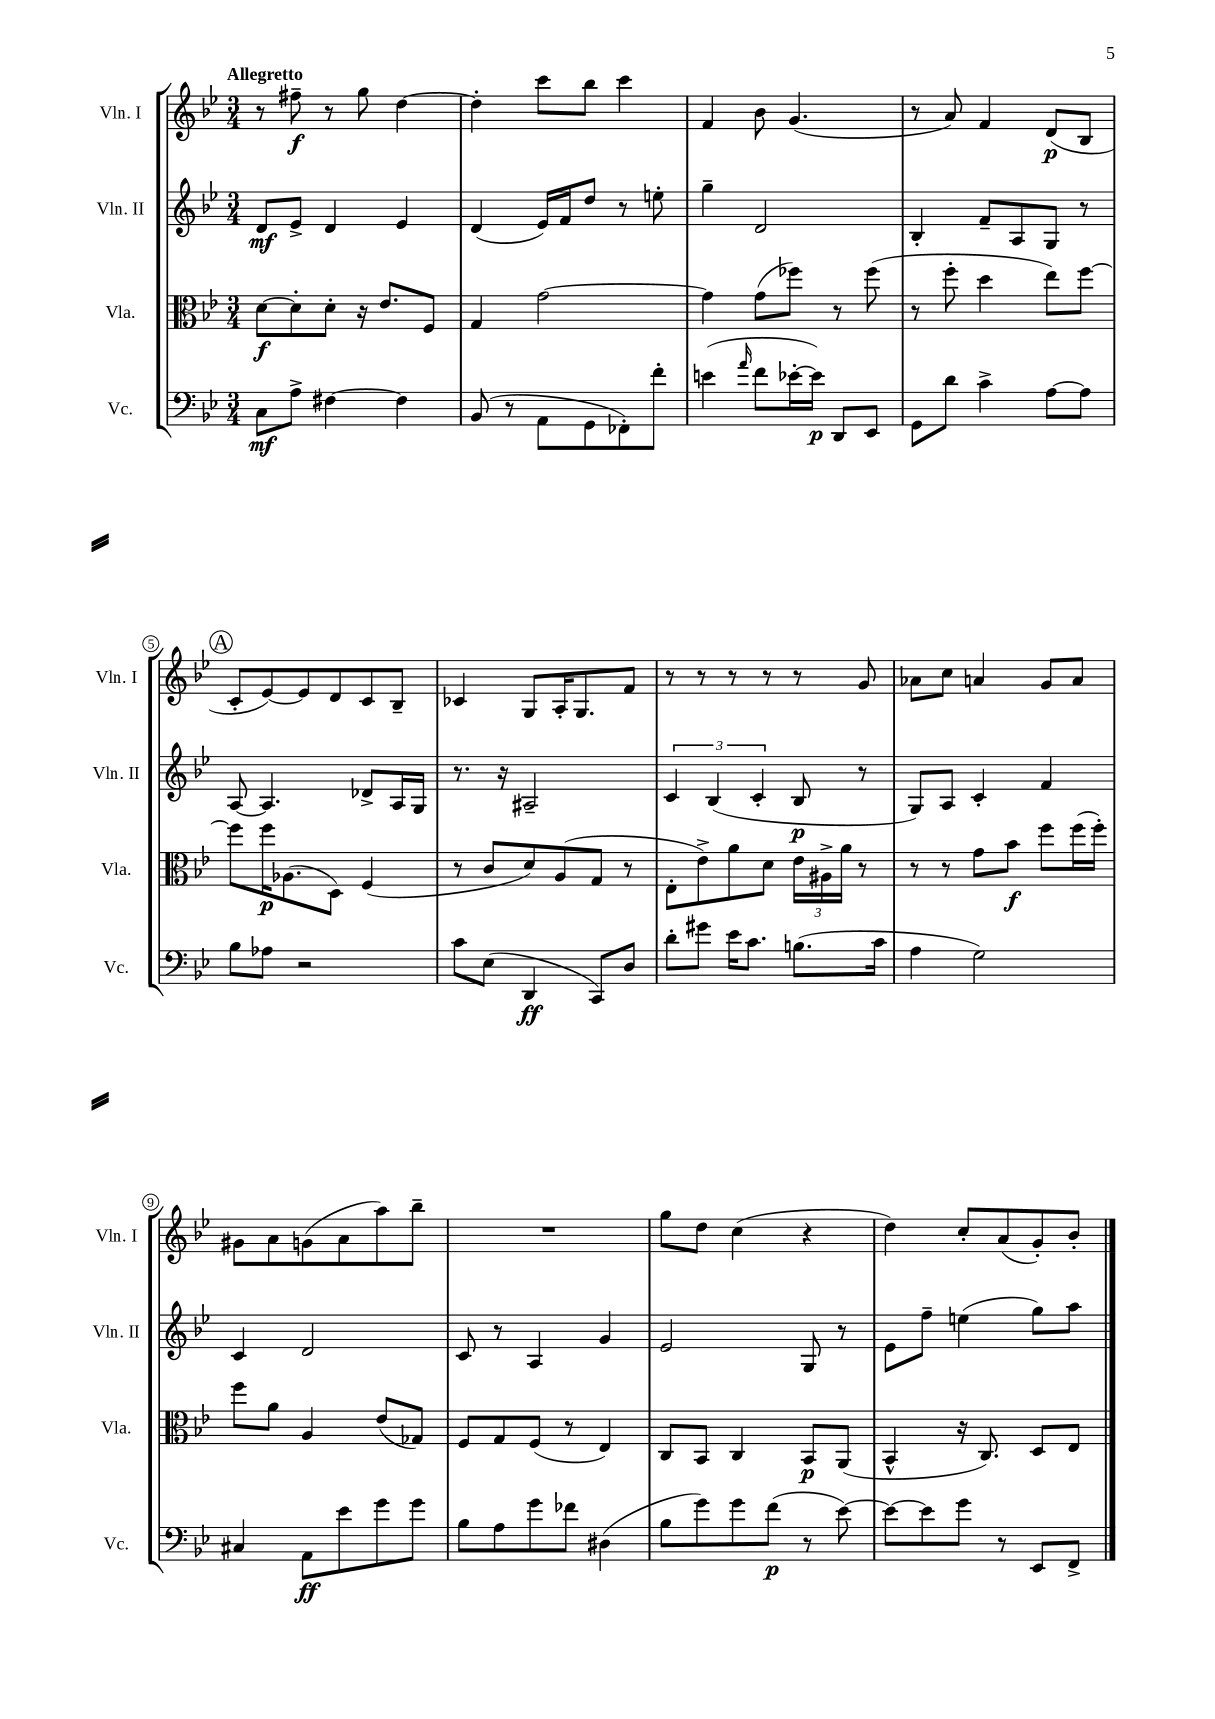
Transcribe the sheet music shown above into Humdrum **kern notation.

**kern	**kern	**kern	**kern
*staff4	*staff3	*staff2	*staff1
*clefF4	*clefC3	*clefG2	*clefG2
*k[b-e-]	*k[b-e-]	*k[b-e-]	*k[b-e-]
*M3/4	*M3/4	*M3/4	*M3/4
8C\L	[8d\L	8d/L	8r
8A^\J	8d'\]	8e-^/J	8ff#~\
[4F#\	8d'\J	4d/	8r
.	16r	.	8gg\
.	8.e-/L	.	.
4F#\]	.	4e-/	[4dd\
.	8F/J	.	.
=	=	=	=
(8BB-/	4G/	(4d/	4dd'\]
8r	.	.	.
8AA\L	[2g\	16e-/LL)	8ccc\L
.	.	16f/J	.
8GG\	.	8dd/J	8bb-\J
8FF-'\)	.	8r	4ccc\
8f'\J	.	8ee'\	.
=	=	=	=
(4e\	4g\]	4gg~\	4f/
16qqa/	.	.	.
8f\L	(8g\L	2d/	8b-\
[16e-'\L	8ff-\J)	.	(4.g/
16e-\]JJ)	.	.	.
8DD/L	8r	.	.
8EE-/J	(8ff-\	.	.
=	=	=	=
8GG\L	8r	4B-'/	8r
8d\J	8ff'\	.	8a/)
4c^\	4dd\	8f~/L	4f/
.	.	8A/	.
[8A\L	8ee-\L)	8G/J	(8d/L
8A\]J	[8ff\J	8r	8B-/J
=	=	=	=
8B-\L	8ff\]L	[8A/	8c'/L
8A-\J	16ff\K	4.A/]	[8e-/)
.	(8.A-\	.	.
2r	.	.	8e-/]
.	8D\J)	.	8d/
.	(4F/	8d-^/L	8c/
.	.	16A/L	8B-~/J
.	.	16G/JJ	.
=	=	=	=
8c\L	8r	8.r	4c-/
(8E-\J	8c/L	.	.
.	.	16r	.
4DD/	8d/)	2A#~/	8G/L
.	(8A/	.	16A'/K
.	.	.	8.G/
8CC/L)	8G/J	.	.
8D/J	8r	.	8f/J
=	=	=	=
8d'\L	8E-'\L	6c/	8r
8g#\J	8e-^\)	.	8r
.	.	(6B-/	.
16e-\LK	8a\	.	8r
8.c\J	.	.	.
.	.	6c'/	.
.	8d\J	.	8r
(8.B\L	24e-\LL	8B-/	8r
.	24A#^\	.	.
.	24a\JJ	.	.
.	8r	8r	8g/
16c\Jk	.	.	.
=	=	=	=
4A\	8r	8G/L)	8a-\L
.	8r	8A/J	8cc\J
2G\)	8g\L	4c'/	4a/
.	8b-\J	.	.
.	8ff\L	4f/	8g/L
.	(16ff\L	.	8a/J
.	16ff'\JJ)	.	.
=	=	=	=
4C#/	8ff\L	4c/	8g#\L
.	8a\J	.	8a\
8AA\L	4A/	2d/	(8g\
8e-\	.	.	8a\
8g\	(8e-/L	.	8aa\)
8g\J	8G-/J)	.	8bb-~\J
=	=	=	=
8B-\L	8F/L	8c/	2.r
8A\	8G/	8r	.
8g\	(8F/J	4A/	.
8f-\J	8r	.	.
(4D#\	4E-/)	4g/	.
=	=	=	=
8B-\L	8C/L	2e-/	8gg\L
8g\)	8BB-/J	.	8dd\J
8g\	4C/	.	(4cc\
(8f\J	.	.	.
8r	8BB-/L	8G/	4r
[8e-\)	(8AA/J	8r	.
=	=	=	=
8e-\_L	4BB-^^/	8e-\L	4dd\)
8e-\]	.	8ff~\J	.
8g\J	16r	(4ee\	8cc'/L
.	8.C/)	.	.
8r	.	.	(8a/
8EE-/L	8D/L	8gg\L)	8g'/)
8FF^/J	8E-/J	8aa\J	8b-'/J
==	==	==	==
*-	*-	*-	*-
